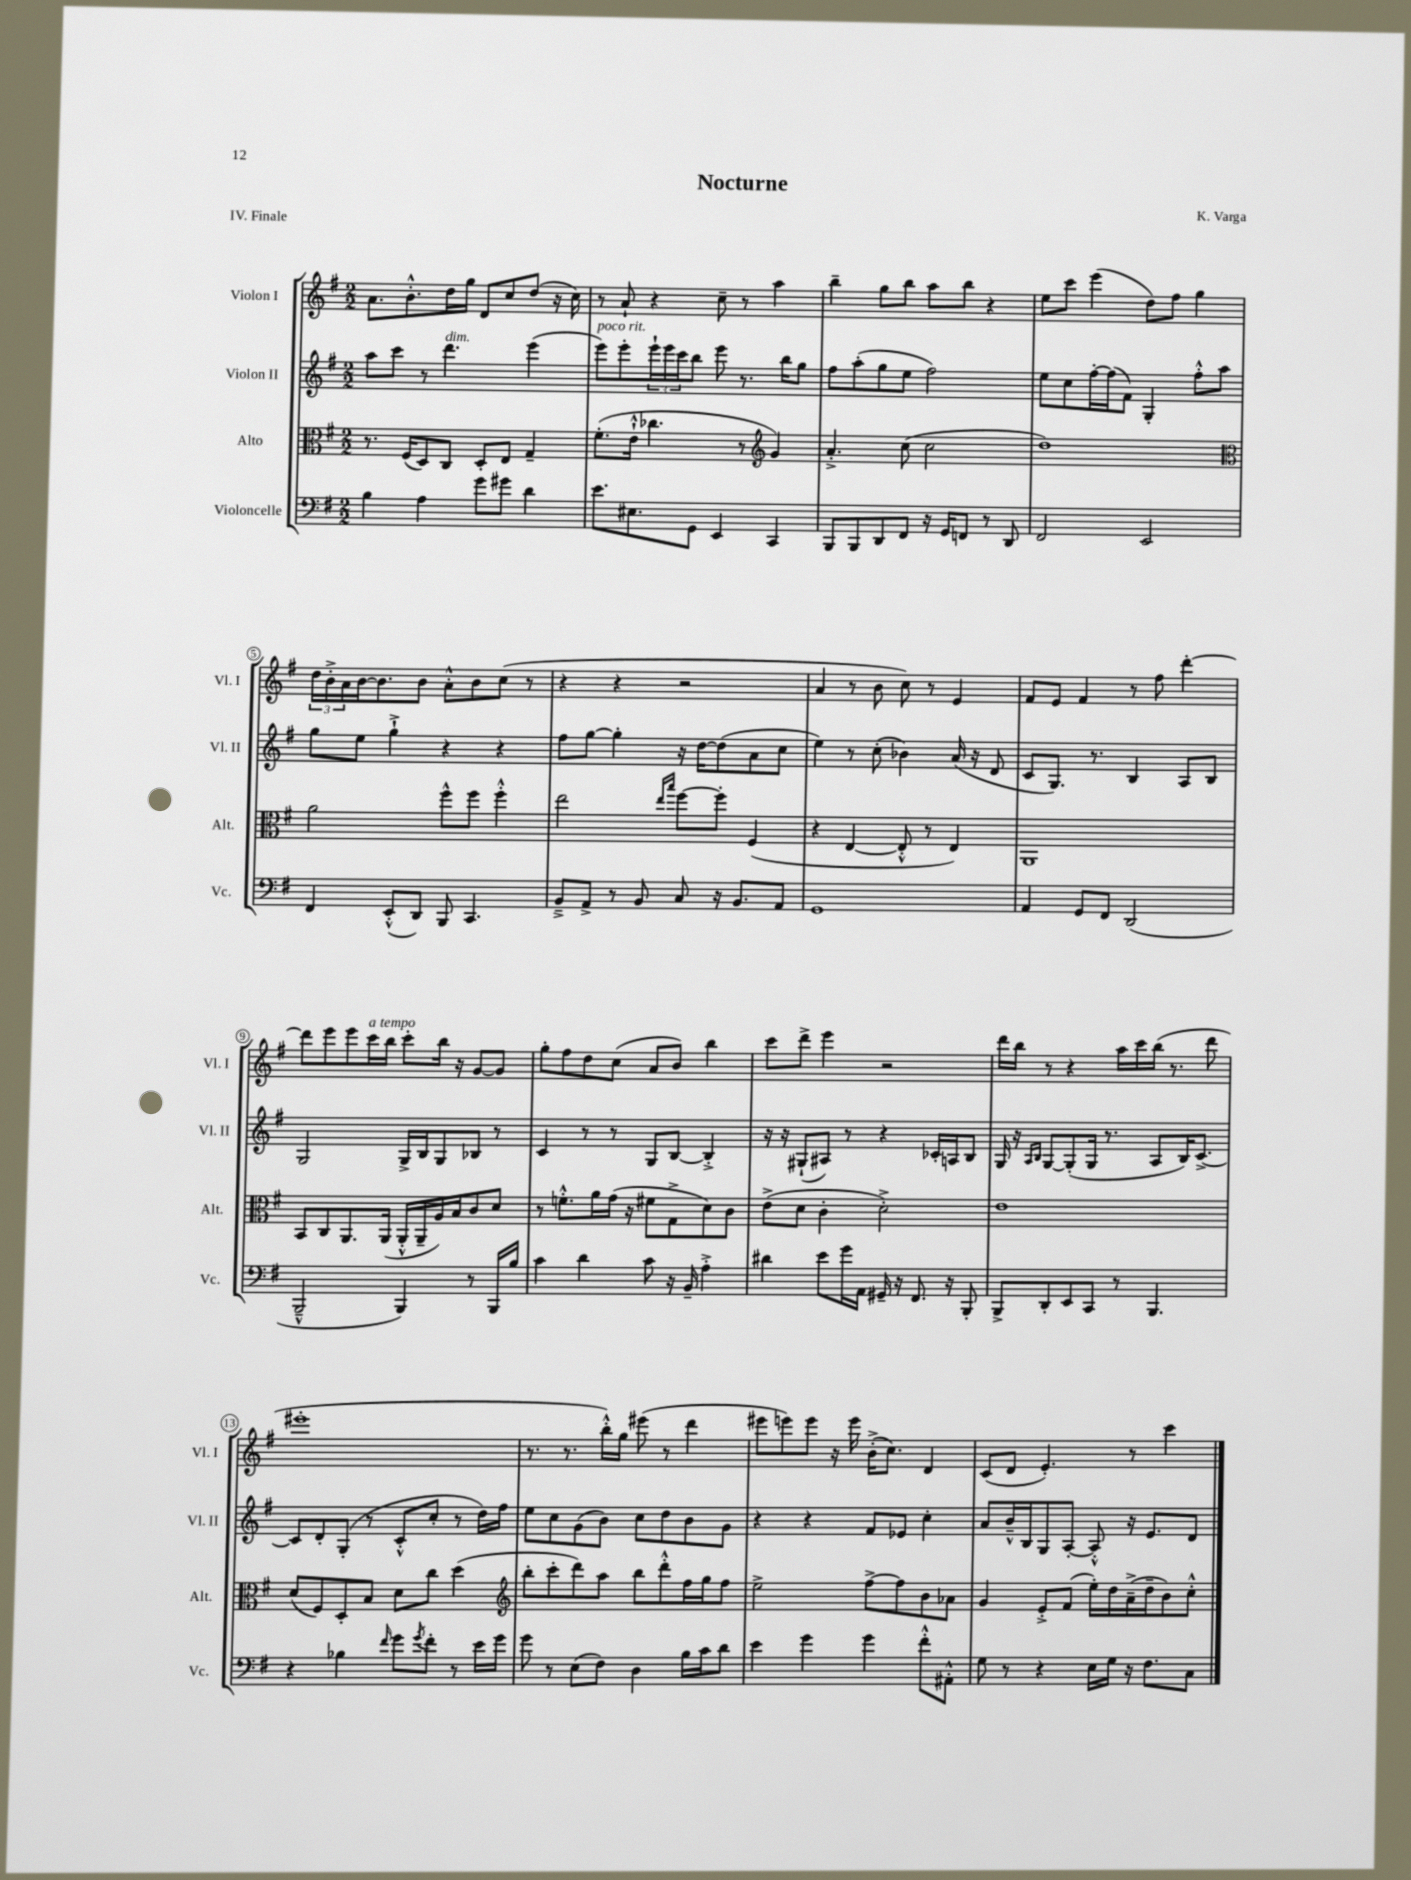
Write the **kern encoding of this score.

**kern	**kern	**kern	**kern
*part4	*part3	*part2	*part1
*staff4	*staff3	*staff2	*staff1
*I"Violoncelle	*I"Alto	*I"Violon II	*I"Violon I
*I'Vc.	*I'Alt.	*I'Vl. II	*I'Vl. I
*clefF4	*clefC3	*clefG2	*clefG2
*k[f#]	*k[f#]	*k[f#]	*k[f#]
*M2/2	*M2/2	*M2/2	*M2/2
=1	=1	=1	=1
4B\	8.r	8aa\L	8.a\L
.	.	8ccc\J	.
.	(16F#/KL	.	8.b'^^\
4A\	8D/)	8r	.
!	!	!LO:TX:a:i:t=dim.	!
.	8C/J	4.ddd\	16dd\L
.	.	.	16gg\JJ
8g\L	8D'/L	.	8d/L
8g#X\J	8E/J	.	8cc/
4d\	4G~/	(4eee\	(8dd/J
.	.	.	16r
.	.	.	16cc\)
=2	=2	=2	=2
!	!	!LO:TX:a:i:t=poco rit.	!
8.e\L	(8.f#'\L	8eee\L)	8r
.	.	8eee'\	8a`/
8.E#X\	16e`^^\Jk	.	.
.	4.cc-X\	24eee`\L	4r
.	.	24eee\	.
.	.	24ccc\J	.
8GG\J	.	8bb\J	.
4EE/	.	8eee\	8cc~\
.	8r	8.r	8r
*	*clefG2	*	*
4CC/	4g/)	.	4aa\
.	.	16bb\KL	.
.	.	8gg\J	.
=3	=3	=3	=3
8BBB/L	4.a'^/	8ff#\L	4bb~\
8BBB/	.	(8aa'\	.
8DD/	.	8gg\	8gg\L
8FF#/J	(8cc\	8ee\J	8bb\J
16r	2cc\	2ff#\)	8aa\L
16GG/KL	.	.	.
8FFn/J	.	.	8bb\J
8r	.	.	4r
8DD/	.	.	.
=4	=4	=4	=4
2FF#/	1dd)	8ee\L	8ee\L
.	.	8cc\	8ccc\J
.	.	[16ff#'\L	(4eee\
.	.	(16ff#\J]	.
.	.	8f#\J)	.
2EE/	.	4G'/	8dd\L)
.	.	.	8ff#\J
.	.	8ff#'^^\L	4gg\
.	.	8aa\J	.
!!LO:LB:g=z
=5	=5	=5	=5
*	*clefC3	*	*
4FF#/	2a\	8gg\L	24dd\LL
.	.	.	24b'^\
.	.	.	24a\
.	.	8ee\J	[16b\J
.	.	.	8.b\]
(8EE'^^/L	.	4gg`^\	.
8DD/J)	.	.	8b\J
8BBB/	8ff#^^\L	4r	8a'^^\L
4.CC/	8ff#\J	.	8b\
.	4ff#'^^\	4r	(8cc\J
.	.	.	8r
=6	=6	=6	=6
8BB~^/L	2ee\	8ff#\L	4r
8AA^/J	.	[8gg\J	.
8r	.	4gg'\]	4r
8BB/	.	.	.
.	16qqee/LL	.	.
.	16qqbb/JJ	.	.
8C/	[8ff#\L	16r	2r
.	.	[16dd\KL	.
16r	8ff#'\J]	(8dd\]	.
8.BB/L	.	.	.
.	(4F#/	8a\	.
8AA/J	.	8cc\J	.
=7	=7	=7	=7
1GG	4r	4ee\)	4a/
.	[4E/	8r	8r
.	.	(8cc'\	8b\
.	8E'^^/]	4b-X\)	8cc\)
.	8r	.	8r
.	4E/)	(16a/	4e/
.	.	16r	.
.	.	8d/	.
=8	=8	=8	=8
4AA/	1AA	8c/L	8f#/L
.	.	8.G/J)	8e/J
8GG/L	.	.	4f#/
.	.	8.r	.
8FF#/J	.	.	.
(2DD/	.	4B/	8r
.	.	.	8ff#\
.	.	8A/L	[4ddd'\
.	.	8B/J	.
!!LO:LB:g=z
=9	=9	=9	=9
2BBB~^^/	8BB/L	2G/	8ddd\L]
.	8C/	.	8eee\
.	8.AA/	.	8eee\
!	!	!	!LO:TX:a:i:t=a tempo
.	.	.	16ccc\L
.	(16AA/Jk	.	16bb\JJ
4BBB/)	16AA'^^/LL	16G^/LL	8ccc'\L
.	16AA~/	16B/J	.
.	16A/)	8G/	16bb\Jk
.	16B/J	.	16r
8r	8c/	8B-X/J	[8g/L
16BBB/LL	8d/J	8r	8g/J]
16B/JJ	.	.	.
=10	=10	=10	=10
4c\	8r	4c/	8gg'\L
.	8.fn'^^\L	.	8ff#\
4d\	.	8r	8dd\
.	16a\L	.	.
.	(16g\JJ	8r	(8cc\J
.	16r	.	.
8c\	8f#X\L	8G/L	8a/L
16r	8G^\	[8B/J	8b/J)
16BB~/	.	.	.
4A'^\	8d\)	4B'^/]	4bb\
.	8c\J	.	.
=11	=11	=11	=11
4d#X\	(8e^\L	16r	8ccc\L
.	.	16r	.
.	8d\J	(8G#X`/L	8ddd^\J
8e\L	4c'\	8A#X/J)	4eee\
16g\L	.	8r	.
16AA\JJ	.	.	.
16GG#X~/	2d'^\)	4r	2r
16r	.	.	.
8.FF#/	.	.	.
.	.	16c-X'/LL	.
16r	.	16An/J	.
8BBB'/	.	8B/J	.
=12	=12	=12	=12
8BBB^/L	1e	16G/	16ddd\LL
.	.	16r	16bb\JJ
.	.	16qqA/LL	.
.	.	16qqB/JJ	.
8DD'/	.	[8G/L	8r
8EE/	.	(8G'/]	4r
8CC/J	.	16G/Jk	.
.	.	8.r	.
8r	.	.	16aa\LL
.	.	.	16ccc\
4.BBB/	.	8A/L	(16bb\JJ
.	.	.	8.r
.	.	16B/K)	.
.	.	[8.c^/J	.
.	.	.	8ddd\
!!LO:LB:g=z
=13	=13	=13	=13
4r	(8d/L	8c/L]	1eee#X'
.	8F#/)	8d'/	.
4B-X\	8D'/	(8G'/J	.
.	8B/J	8r	.
16qqf#/	.	.	.
8g\L	8d\L	8c'^^/L	.
8qg/	.	.	.
8f#'\J	8cc\J	8cc'/J	.
8r	(4dd\	8r	.
16e\LL	.	16dd\LL)	.
16g\JJ	.	16ff#\JJ	.
=14	=14	=14	=14
*	*clefG2	*	*
8g\	8bb'\L	8ee\L	8.r
8r	8ccc'\	8cc\	.
.	.	.	8.r
(8E\L	8ddd\)	(8g\	.
8F#\J)	8aa\J	8b\J)	16bb'^^\LL)
.	.	.	16gg\JJ
4D\	8bb\L	8cc\L	(8eee#X\
.	8ddd'^^\	8dd\	8r
16B\LL	16ff#\L	8b\	4ddd\
16c\J	16gg\J	.	.
8d\J	8ff#\J	8g\J	.
=15	=15	=15	=15
4e\	2ee^\	4r	8eee#X\L
.	.	.	8eeen\)
4g\	.	4r	8eee\J
.	.	.	16r
.	.	.	16eee\
4g\	[8ff#^\L	8f#/L	(16b'^\KL
.	.	.	8.cc\J)
.	8ff#\]	8e-X/J	.
8f#'^^\L	8b\	4cc'\	4d/
8AA#X'^^\J	8a-X\J	.	.
=16	=16	=16	=16
8G\	4g/	8a/L	(8c/L
8r	.	16b~^^/L	8d/J
.	.	16B/J	.
4r	8e'^/L	8G/	4.e'/)
.	(8f#/J	[8A'/J	.
16E\LL	16ee'\LL)	8A'^^/]	.
16G\JJ	16dd\	.	.
16r	(16a~^\	16r	8r
8.F#\L	16dd~\J	8.e/L	.
.	8b\)	.	4ccc\
8C\J	8cc'^^\J	8d/J	.
==	==	==	==
*-	*-	*-	*-
